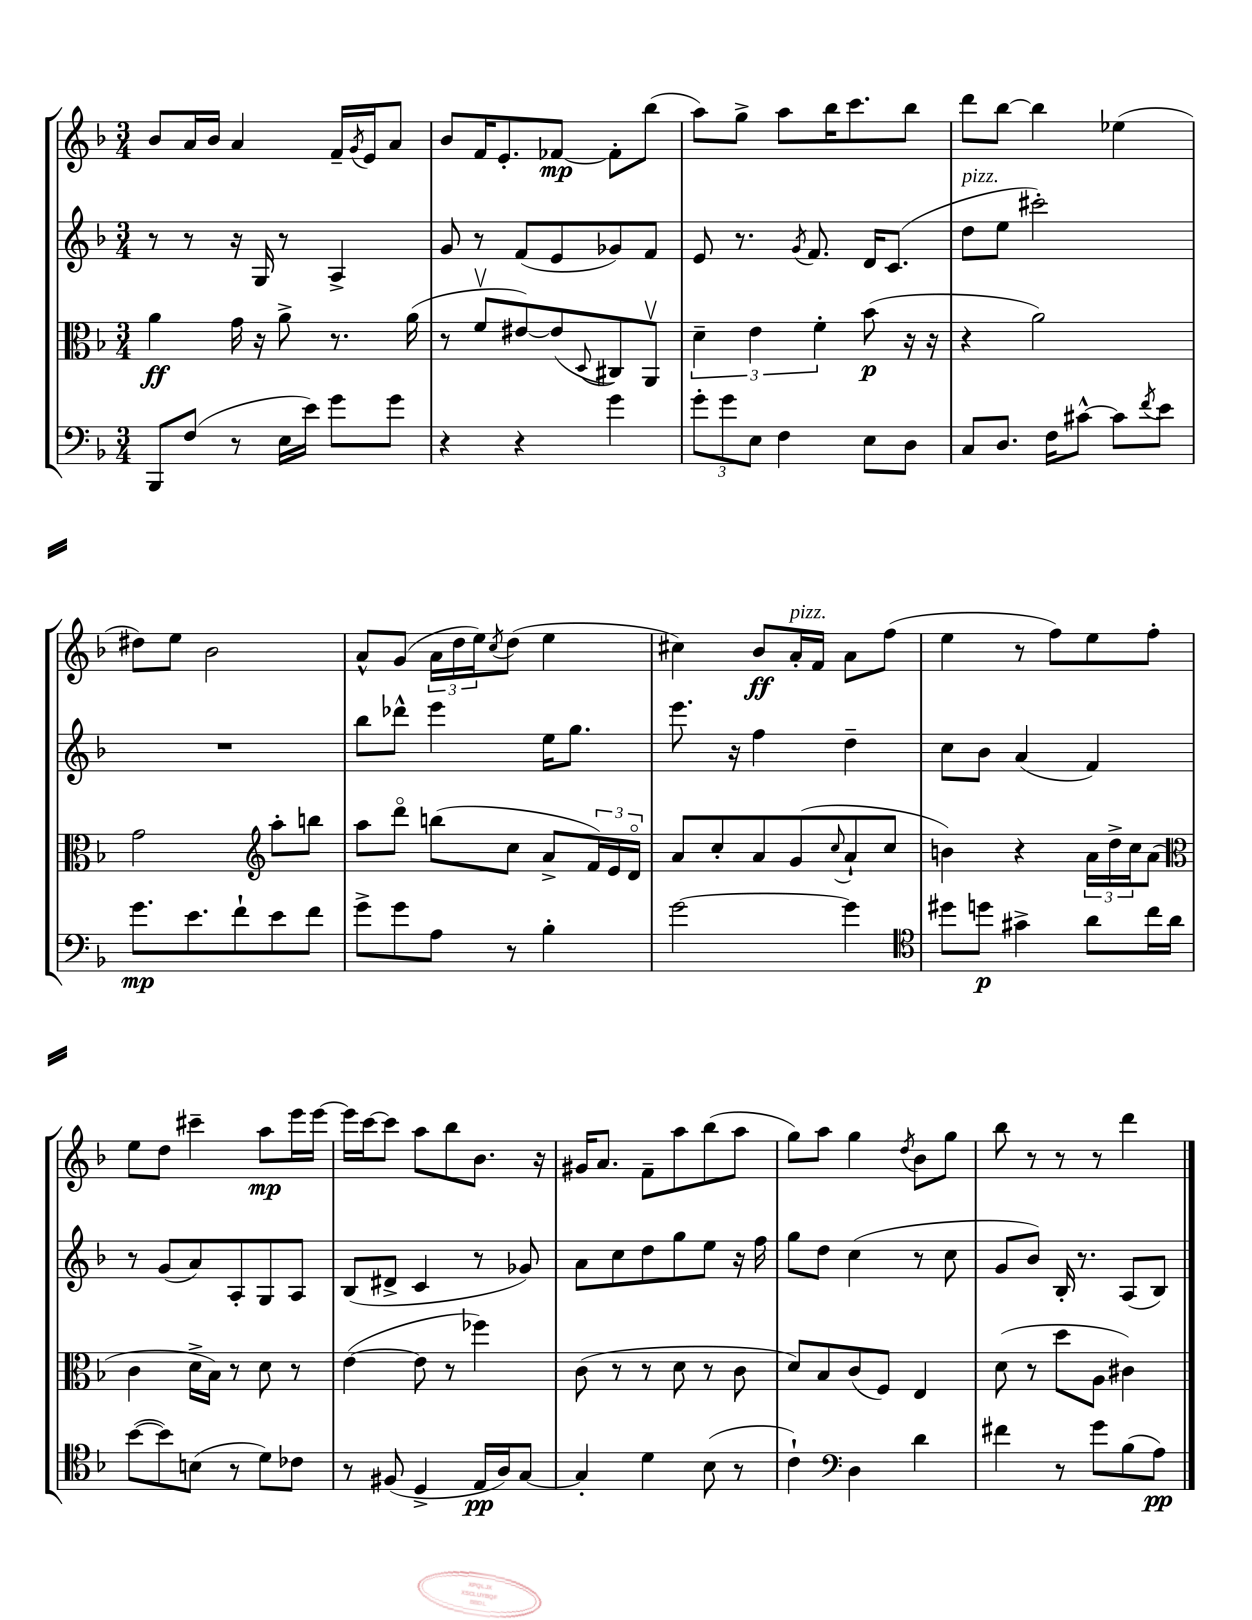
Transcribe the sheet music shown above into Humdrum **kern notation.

**kern	**kern	**kern	**kern
*staff4	*staff3	*staff2	*staff1
*clefF4	*clefC3	*clefG2	*clefG2
*k[b-]	*k[b-]	*k[b-]	*k[b-]
*M3/4	*M3/4	*M3/4	*M3/4
8BBB-	4a	8r	8b-
(8F	.	8r	16a
.	.	.	16b-
8r	16g	16r	4a
.	16r	16G	.
16E	8a^	8r	.
16e)	.	.	.
8g	8.r	4A^	16f~
.	.	.	8qg
.	.	.	16e
8g	.	.	8a
.	(16a	.	.
=	=	=	=
4r	8r	8g	8b-
.	8fv	8r	16f
.	.	.	8.e'
4r	[8e#)	(8f	.
.	(8e#]	8e	[8f-
.	8qqD	.	.
4g	8C#)	8g-)	8f-']
.	8AAv	8f	(8bb-
=	=	=	=
12g'	6d~	8e	8aa)
12g	.	.	.
.	.	8.r	8gg^
12E	6e	.	.
4F	.	.	8aa
.	.	8qg	.
.	.	8.f	.
.	6f'	.	.
.	.	.	16bb-
.	.	.	8.ccc
8E	(8b-	16d	.
.	.	(8.c	.
8D	16r	.	8bb-
.	16r	.	.
=	=	=	=
8C	4r	8dd	8ddd
8.D	.	8ee	[8bb-
.	2a)	2ccc#')	4bb-]
16F	.	.	.
[8c#^^	.	.	.
8c#]	.	.	(4ee-
8qf	.	.	.
8e	.	.	.
=	=	=	=
8.g	2g	2.r	8dd#)
.	.	.	8ee
8.e	.	.	.
.	.	.	2b-
8f`	.	.	.
*	*clefG2	*	*
8e	8aa'	.	.
8f	8bb	.	.
=	=	=	=
8g^	8aa	8bb-	8a^^
8g	8dddo	8ddd-^^	(8g
8A	(8bb	4eee	24a
.	.	.	24dd
.	.	.	24ee)
.	.	.	8qcc
8r	8cc	.	(8dd
4B-'	8a^	16ee	4ee
.	.	8.gg	.
.	24f)	.	.
.	24e	.	.
.	24do	.	.
=	=	=	=
[2g	8a	8.eee	4cc#)
.	8cc'	.	.
.	.	16r	.
.	8a	4ff	8b-
.	(8g	.	16a'
.	.	.	16f
.	8qqcc	.	.
4g]	8a`	4dd~	8a
.	8cc	.	(8ff
=	=	=	=
*clefC4	*	*	*
8dd#	4b)	8cc	4ee
8dd	.	8b-	.
4g#^	4r	(4a	8r
.	.	.	8ff)
8a	24a	4f)	8ee
.	24dd^	.	.
.	24cc	.	.
16cc	(8a	.	8ff'
16a	.	.	.
=	=	=	=
*	*clefC3	*	*
([8b-	4c	8r	8ee
8b-])	.	(8g	8dd
(8B	16d^	8a)	4ccc#~
.	16B-)	.	.
8r	8r	8A'	.
8d)	8d	8G	8aa
8c-	8r	8A	16eee
.	.	.	[16eee
=	=	=	=
8r	([4e	(8B-	16eee]
.	.	.	[16ccc
(8F#	.	8d#^	8ccc]
4D^	8e]	4c	8aa
.	8r	.	8bb-
16E	4ff-)	8r	8.b-
16A)	.	.	.
[8G	.	8g-)	.
.	.	.	16r
=	=	=	=
4G']	(8c	8a	16g#
.	.	.	8.a
.	8r	8cc	.
4d	8r	8dd	8f~
.	8d	8gg	8aa
(8B-	8r	8ee	(8bb-
8r	8c	16r	8aa
.	.	16ff	.
=	=	=	=
4c`)	8d)	8gg	8gg)
.	8B-	8dd	8aa
*clefF4	*	*	*
4D	(8c	(4cc	4gg
.	8F)	.	.
.	.	.	8qdd
4d	4E	8r	8b-
.	.	8cc	8gg
=	=	=	=
4f#	(8d	8g	8bb-
.	8r	8b-)	8r
8r	8dd	16B-'	8r
.	.	8.r	.
8g	8A	.	8r
(8B-	4c#)	(8A	4ddd
8A)	.	8B-)	.
==	==	==	==
*-	*-	*-	*-
